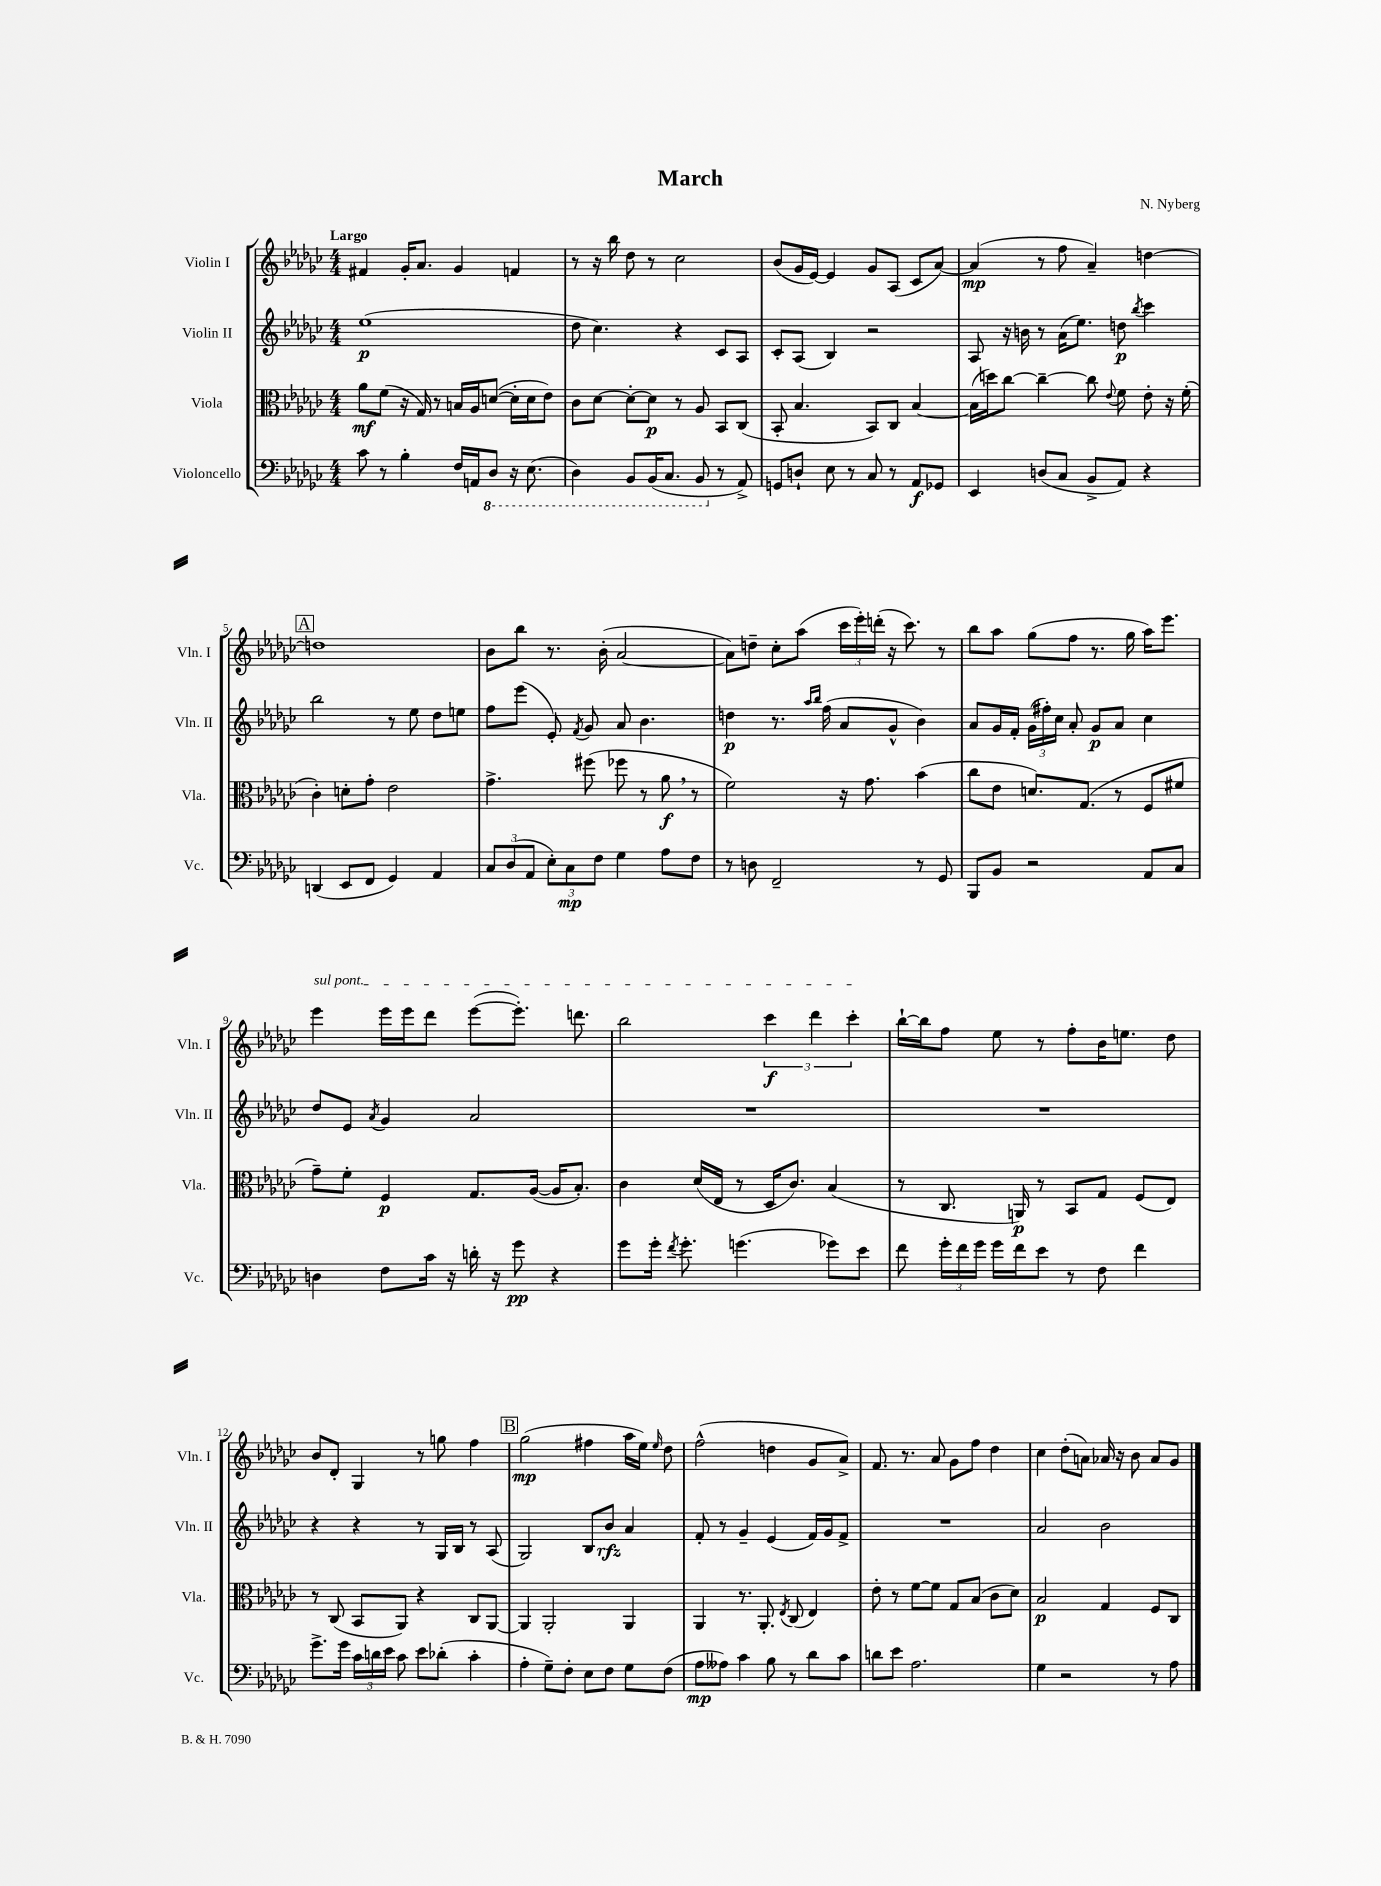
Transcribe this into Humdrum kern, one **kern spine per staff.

**kern	**dynam	**kern	**dynam	**kern	**dynam	**kern	**dynam
*part4	*part4	*part3	*part3	*part2	*part2	*part1	*part1
*staff4	*staff4	*staff3	*staff3	*staff2	*staff2	*staff1	*staff1
*I"Violoncello	*	*I"Viola	*	*I"Violin II	*	*I"Violin I	*
*I'Vc.	*	*I'Vla.	*	*I'Vln. II	*	*I'Vln. I	*
*clefF4	*	*clefC3	*	*clefG2	*	*clefG2	*
*k[b-e-a-d-g-c-]	*	*k[b-e-a-d-g-c-]	*	*k[b-e-a-d-g-c-]	*	*k[b-e-a-d-g-c-]	*
*M4/4	*	*M4/4	*	*M4/4	*	*M4/4	*
=1	=1	=1	=1	=1	=1	=1	=1
!	!	!	!	!	!	!LO:TX:a:B:t=Largo	!
8c-\	.	8a-\L	mf	(1ee-	p	4f#X/	.
8r	.	(8f\J	.	.	.	.	.
4B-'\	.	16r	.	.	.	16g-'/KL	.
.	.	16G-/)	.	.	.	8.a-/J	.
.	.	8r	.	.	.	.	.
16F/LL	.	16Bn/LL	.	.	.	4g-/	.
16AAn/J	.	16A-/J	.	.	.	.	.
*8ba	*	*	*	*	*	*	*
8DD-/J	.	([8dn/J	.	.	.	.	.
16r	.	16d'\LL]	.	.	.	4fn/	.
(8.EE-\	.	16d\J	.	.	.	.	.
.	.	8e-\J)	.	.	.	.	.
=2	=2	=2	=2	=2	=2	=2	=2
4DD-\)	.	8c-\L	.	8dd-\	.	8r	.
.	.	[8d-\J	.	4.cc-\)	.	16r	.
.	.	.	.	.	.	16bb-\	.
8BBB-/L	.	8d-'\L_	.	.	.	8dd-\	.
(16BBB-/K	.	8d-\J]	p	.	.	8r	.
8.CC-/J	.	.	.	.	.	.	.
.	.	8r	.	4r	.	2cc-\	.
8BBB-/	.	8A-/	.	.	.	.	.
*X8ba	*	*	*	*	*	*	*
8r	.	8BB-/L	.	8c-/L	.	.	.
8AA-^/)	.	(8C-/J	.	8A-/J	.	.	.
=3	=3	=3	=3	=3	=3	=3	=3
8GGn/L	.	8BB-'/	.	8c-'/L	.	(8b-/L	.
8Dn`/J	.	4.B-/	.	(8A-/J	.	16g-/L	.
.	.	.	.	.	.	[16e-/JJ)	.
8E-\	.	.	.	4B-/)	.	4e-/]	.
8r	.	.	.	.	.	.	.
8C-/	.	8BB-/L)	.	2r	.	8g-/L	.
8r	.	8C-/J	.	.	.	(8A-/J	.
8AA-/L	f	[4B-/	.	.	.	8c-/L	.
8GG-X/J	.	.	.	.	.	[8a-/J)	.
=4	=4	=4	=4	=4	=4	=4	=4
4EE-/	.	(16B-\LL]	.	8A-/	.	(4a-/]	mp
.	.	16ddn\J)	.	.	.	.	.
.	.	[8cc-\J	.	16r	.	.	.
.	.	.	.	16bn\	.	.	.
(8Dn/L	.	4cc-~\_	.	8r	.	8r	.
8C-/J	.	.	.	(16a-\KL	.	8ff\	.
.	.	.	.	8.ee-\J)	.	.	.
8BB-^/L	.	8cc-\]	.	.	.	4a-~/)	.
.	.	8qqe-/	.	.	.	.	.
8AA-/J)	.	8f\	.	8ddn\	p	.	.
.	.	.	.	8qbb-/	.	.	.
4r	.	8e-'\	.	4ccc-\	.	[4ddn\	.
.	.	16r	.	.	.	.	.
.	.	(16f'\	.	.	.	.	.
!!LO:LB:g=z
!!LO:REH:place=s1:t=A
=5	=5	=5	=5	=5	=5	=5	=5
(4DDn/	.	4c-'\)	.	2bb-\	.	1ddn]	.
8EE-/L	.	8dn'\L	.	.	.	.	.
8FF/J	.	8g-'\J	.	.	.	.	.
4GG-/)	.	2e-\	.	8r	.	.	.
.	.	.	.	8ee-\	.	.	.
4AA-/	.	.	.	8dd-\L	.	.	.
.	.	.	.	8een\J	.	.	.
=6	=6	=6	=6	=6	=6	=6	=6
12C-/L	.	4.g-^\	.	8ff\L	.	8b-\L	.
(12D-/	.	.	.	.	.	.	.
.	.	.	.	(8eee-\J	.	8bb-\J	.
12AA-/J	.	.	.	.	.	.	.
12E-'\L)	.	.	.	8e-'/)	.	8.r	.
12C-\	mp	.	.	.	.	.	.
.	.	.	.	8qf/	.	.	.
.	.	(8ff#X\	.	8g-/	.	.	.
12F\J	.	.	.	.	.	.	.
.	.	.	.	.	.	(16b-'\	.
4G-\	.	8ff-X\	.	8a-/	.	[2a-/	.
.	.	8r	.	4.b-\	.	.	.
8A-\L	.	8a-,\	f	.	.	.	.
8F\J	.	8r	.	.	.	.	.
=7	=7	=7	=7	=7	=7	=7	=7
8r	.	2f\)	.	4ddn\	p	8a-\L])	.
8Dn\	.	.	.	.	.	8ddn~\J	.
2FF~/	.	.	.	8.r	.	8cc-'\L	.
.	.	.	.	.	.	(8aa-\J	.
.	.	.	.	16qqaa-/LL	.	.	.
.	.	.	.	16qqbb-/JJ	.	.	.
.	.	.	.	(16ff\	.	.	.
.	.	16r	.	8a-/L	.	24ccc-\LL	.
.	.	.	.	.	.	24eee-'\)	.
.	.	8.g-\	.	.	.	.	.
.	.	.	.	.	.	(24dddn'\JJ	.
.	.	.	.	8g-^^/J	.	16r	.
.	.	.	.	.	.	8.ccc-\)	.
8r	.	(4b-\	.	4b-\)	.	.	.
8GG-/	.	.	.	.	.	8r	.
=8	=8	=8	=8	=8	=8	=8	=8
8BBB-/L	.	8cc-\L	.	8a-/L	.	8bb-\L	.
8BB-/J	.	8e-\J	.	16g-/L	.	8aa-\J	.
.	.	.	.	16f'/JJ	.	.	.
2r	.	8.dn/L)	.	(24g-\LL	.	(8gg-\L	.
.	.	.	.	24ff#X'\)	.	.	.
.	.	.	.	24cc-\JJ	.	.	.
.	.	.	.	8a-'/	.	8ff\J	.
.	.	(8.G-/J	.	.	.	.	.
.	.	.	.	8g-/L	p	8.r	.
.	.	8r	.	8a-/J	.	.	.
.	.	.	.	.	.	16gg-\	.
8AA-/L	.	8F/L	.	4cc-\	.	16aa-\KL)	.
.	.	.	.	.	.	8.eee-\J	.
8C-/J	.	8f#X/J	.	.	.	.	.
!!LO:LB:g=z
=9	=9	=9	=9	=9	=9	=9	=9
!	!	!	!	!	!	!LO:TX:a:i:t=sul pont.	!
4Dn\	.	8g-~\L)	.	8dd-/L	.	4eee-\	.
.	.	8f'\J	.	8e-/J	.	.	.
.	.	.	.	8qa-/	.	.	.
8F\L	.	4F/	p	4g-/	.	16eee-\LL	.
.	.	.	.	.	.	16eee-\J	.
16c-\Jk	.	.	.	.	.	8ddd-\J	.
16r	.	.	.	.	.	.	.
16dn'\	.	8.G-/L	.	2a-/	.	([8eee-\L	.
16r	.	.	.	.	.	.	.
8g-\	pp	.	.	.	.	8.eee-'\J])	.
.	.	([16A-/Jk	.	.	.	.	.
4r	.	16A-/KL]	.	.	.	.	.
.	.	8.B-'/J)	.	.	.	8.dddn\	.
=10	=10	=10	=10	=10	=10	=10	=10
8g-\L	.	4c-\	.	1r	.	2bb-\	.
16g-'\Jk	.	.	.	.	.	.	.
8qf/	.	.	.	.	.	.	.
8.g-'\	.	.	.	.	.	.	.
.	.	(16d-/LL	.	.	.	.	.
.	.	16E-/JJ	.	.	.	.	.
(4.gn\	.	8r	.	.	.	.	.
.	.	16D-/KL	.	.	.	6ccc-\	f
.	.	8.c-/J)	.	.	.	.	.
.	.	.	.	.	.	6ddd-\	.
8g-X\L)	.	(4B-/	.	.	.	.	.
.	.	.	.	.	.	6ccc-'\	.
8e-\J	.	.	.	.	.	.	.
=11	=11	=11	=11	=11	=11	=11	=11
8f\	.	8r	.	1r	.	[16bb-`\LL	.
.	.	.	.	.	.	16bb-\J]	.
24g-'\LL	.	8.C-/	.	.	.	8ff\J	.
24f\	.	.	.	.	.	.	.
24g-\JJ	.	.	.	.	.	.	.
16g-\LL	.	.	.	.	.	8ee-\	.
16f\J	.	16AAn/)	p	.	.	.	.
8e-\J	.	8r	.	.	.	8r	.
8r	.	8BB-/L	.	.	.	8ff'\L	.
8F\	.	8G-/J	.	.	.	16b-\K	.
.	.	.	.	.	.	8.een\J	.
4f\	.	(8F/L	.	.	.	.	.
.	.	8E-/J)	.	.	.	8dd-\	.
!!LO:LB:g=z
=12	=12	=12	=12	=12	=12	=12	=12
8.g-^\L	.	8r	.	4r	.	8b-/L	.
.	.	(8C-/	.	.	.	8d-'/J	.
16g-\Jk	.	.	.	.	.	.	.
24c-\LL	.	8BB-/L	.	4r	.	4G-/	.
24dn\	.	.	.	.	.	.	.
24e-\JJ	.	.	.	.	.	.	.
8c-\	.	8AA-/J)	.	.	.	.	.
8e-\L	.	4r	.	8r	.	8r	.
(8d-X'\J	.	.	.	16G-/LL	.	8ggn\	.
.	.	.	.	16B-/JJ	.	.	.
4c-'\	.	8C-/L	.	8r	.	4ff\	.
.	.	[8AA-/J	.	(8A-/	.	.	.
!!LO:REH:place=s1:t=B
=13	=13	=13	=13	=13	=13	=13	=13
4A-'\	.	4AA-/]	.	2G-/)	.	(2gg-\	mp
8G-~\L)	.	2AA-'/	.	.	.	.	.
8F'\J	.	.	.	.	.	.	.
8E-\L	.	.	.	8B-/L	.	4ff#X\	.
8F\J	.	.	.	8b-/J	rfz	.	.
8G-\L	.	4AA-/	.	4a-/	.	16aa-\LL	.
.	.	.	.	.	.	16ee-\JJ)	.
.	.	.	.	.	.	16qqee-/	.
(8F\J	.	.	.	.	.	8dd-\	.
=14	=14	=14	=14	=14	=14	=14	=14
8A-\L	mp	4AA-/	.	8f'/	.	(2ff^^\	.
8A--X\J)	.	.	.	8r	.	.	.
4c-\	.	8.r	.	4g-~/	.	.	.
.	.	8.AA-'/	.	.	.	.	.
8B-\	.	.	.	(4e-/	.	4ddn\	.
.	.	8qE-/	.	.	.	.	.
8r	.	(8C-/	.	.	.	.	.
8d-\L	.	4E-/)	.	16f/LL)	.	8g-/L	.
.	.	.	.	16g-/J	.	.	.
8c-\J	.	.	.	8f^/J	.	8a-^/J)	.
=15	=15	=15	=15	=15	=15	=15	=15
8dn\L	.	8e-'\	.	1r	.	8.f/	.
8e-\J	.	8r	.	.	.	.	.
.	.	.	.	.	.	8.r	.
2.A-\	.	[8f\L	.	.	.	.	.
.	.	8f\J]	.	.	.	8a-/	.
.	.	8G-/L	.	.	.	8g-\L	.
.	.	(8B-/J	.	.	.	8ff\J	.
.	.	8c-\L	.	.	.	4dd-\	.
.	.	8d-\J)	.	.	.	.	.
=16	=16	=16	=16	=16	=16	=16	=16
4G-\	.	2B-/	p	2a-/	.	4cc-\	.
2r	.	.	.	.	.	(8dd-'\L	.
.	.	.	.	.	.	8an\J)	.
.	.	4G-/	.	2b-\	.	16a-X/	.
.	.	.	.	.	.	16r	.
.	.	.	.	.	.	8b-\	.
8r	.	8F/L	.	.	.	8a-/L	.
8A-\	.	8C-/J	.	.	.	8g-/J	.
==	==	==	==	==	==	==	==
*-	*-	*-	*-	*-	*-	*-	*-
